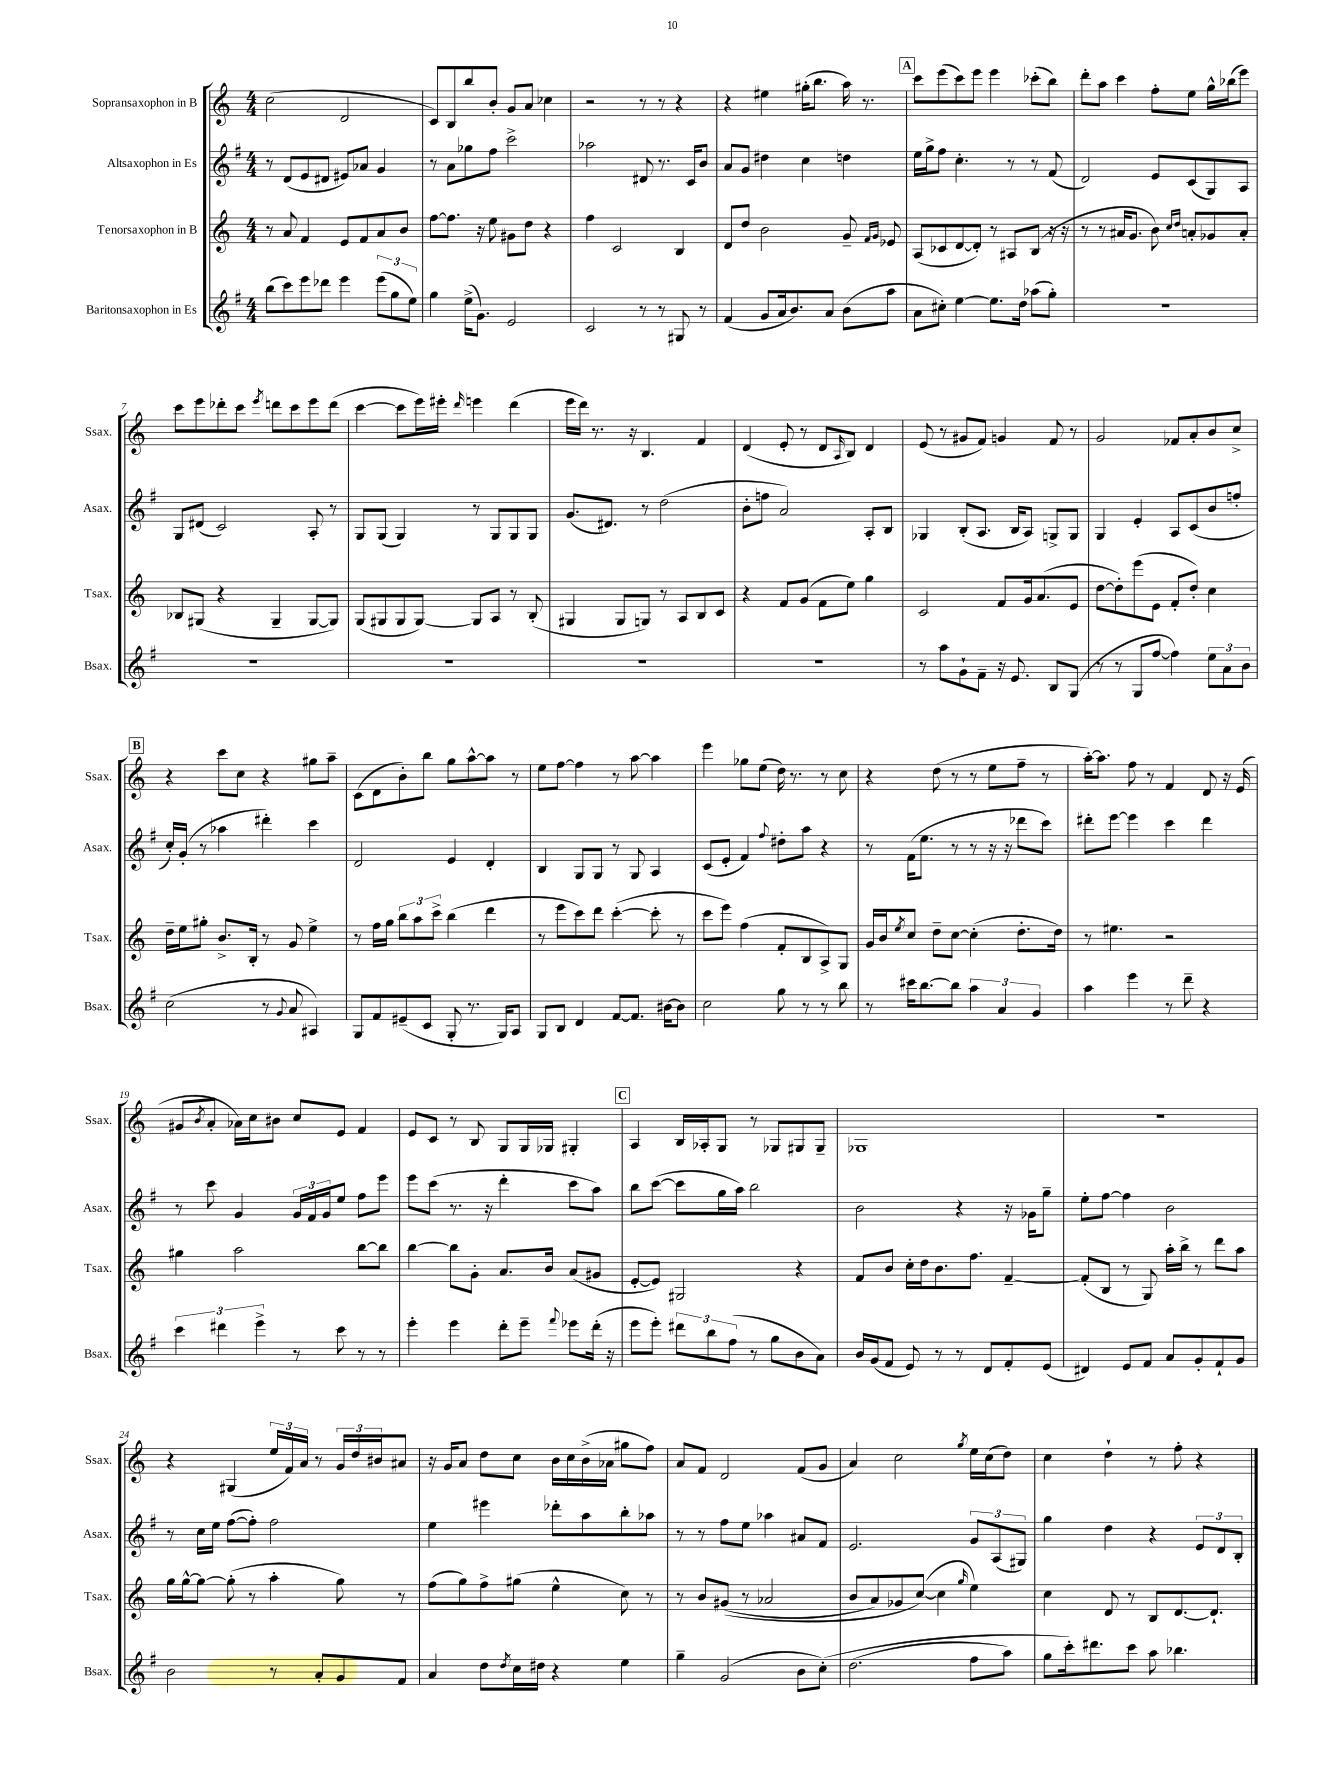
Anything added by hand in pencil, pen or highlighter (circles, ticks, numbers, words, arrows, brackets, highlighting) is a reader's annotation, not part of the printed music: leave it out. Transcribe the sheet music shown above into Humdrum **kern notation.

**kern	**kern	**kern	**kern
*staff4	*staff3	*staff2	*staff1
*clefG2	*clefG2	*clefG2	*clefG2
*k[f#]	*k[]	*k[f#]	*k[]
*M4/4	*M4/4	*M4/4	*M4/4
(8bb\L	8r	8r	(2cc\
8ccc\)	8a/	(8d/L	.
8eee\	4f/	8e/	.
8ddd-\J	.	8d#/J	.
4eee\	8e/L	8e#/L)	2d/
.	8f/	8a-/J	.
(12eee\L	8a/	4g/	.
12gg\	.	.	.
.	8b/J	.	.
12ee\J)	.	.	.
=	=	=	=
4gg\	[8ff\L	8r	8c/L)
.	8.ff\]J	8a\L	8B/
(16ee^\LK	.	8gg-\	8bb/
8.g\J)	16r	.	.
.	8ee\	8ff#\J	8b'/J
2e/	8g#\L	2ccc^\	8g/L
.	8dd\J	.	8a/J
.	4r	.	4cc-\
=	=	=	=
2c/	4ff\	2aa-\	2r
.	2c/	.	.
8r	.	8d#/	8r
8r	.	8.r	8r
8G#/	4B/	.	4r
.	.	16c/LK	.
8r	.	8b/J	.
=	=	=	=
(4f#/	8d/L	8a/L	4r
.	8dd/J	8g/J	.
8g/L	2b\	4dd#\	4ee#\
16a/k	.	.	.
8.b/)	.	.	.
.	.	4cc\	(16gg#'\LK
.	.	.	8.bb\J
8a/J	.	.	.
(8b\L	8g~/	4dd\	16aa\)
.	.	.	8.r
.	16qqf/LL	.	.
.	16qqg/JJ	.	.
8aa\J	8e-/	.	.
=	=	=	=
8a\L	(8A/L	16ee\LL	8ccc\L
.	.	16gg^\J	.
8cc#'\J)	8c-/	8ff#\J	(8eee\
[4ee\	[8d/	4.cc'\	8ccc\)
.	8d'/]J)	.	8eee\J
8.ee\]L	8r	.	4eee\
.	8A#/L	8r	.
16dd\Jk	.	.	.
(8aa-\L	(8B/J	8r	(8ccc-'\L
8gg'\J)	16r	(8f#/	8bb\J)
.	16r	.	.
=	=	=	=
1r	8r	2d/)	8ddd'\L
.	8r	.	8aa\J
.	16a#/LK	.	4ccc\
.	8.g/J	.	.
.	8b\)	8e/L	8ff'\L
.	16qqcc/LL	.	.
.	16qqdd/JJ	.	.
.	8a'/L	(8c/	8ee\J
.	8g-/	8G/)	16gg^^\LL
.	.	.	(16bb-\J
.	8a'/J	8A/J	8eee\J)
=	=	=	=
1r	8B-/L	8G/L	8ccc\L
.	(8G#/J	(8d#/J	8eee\
.	4r	2c/)	8ddd-'\
.	.	.	8ccc\J
.	.	.	8qeee/
.	4G#~/	.	8ddd\L
.	.	.	8ccc\
.	[8G#/L	8A'/	8eee\
.	8G#/]J)	8r	(8ddd\J
=	=	=	=
1r	(8G/L	8G/L	[4ccc\
.	8G#/	(8G/J	.
.	8G#/	4G/)	8ccc\]L
.	[8G#/J)	.	16eee\L)
.	.	.	16eee#'\JJ
.	.	.	16qqddd/
.	8G#/]L	8r	4eee\
.	8A/J	8G/L	.
.	8r	8G/	(4ddd\
.	(8B'/	8G/J	.
=	=	=	=
1r	4G#/	(8.g/L	16eee\LL
.	.	.	16ddd\JJ)
.	.	.	8.r
.	.	8.d#/J)	.
.	8G#/L	.	.
.	.	.	16r
.	8G/J)	8r	4.B/
.	8r	(2dd\	.
.	8A/L	.	.
.	8B/	.	4f/
.	8c/J	.	.
=	=	=	=
1r	4r	8b'\L	(4d/
.	.	8ff\J	.
.	8f/L	2a/)	8e'/
.	(8g/J	.	8r
.	8f\L	.	8d/L
.	.	.	16qqA/
.	8ee\J)	.	8B/J)
.	4gg\	8A'/L	4d/
.	.	8B/J	.
=	=	=	=
8r	2c/	4G-/	(8e/
8aa\L	.	.	8r
8g`\	.	(8B'/L	8g#/L
8f#~\J	.	8.A/J	8f/J)
16r	8f/L	.	4g/
8.e/	.	16B/LK	.
.	16g/k	8A/J)	.
.	(8.a/	.	.
8B/L	.	8G^/L	8f/
(8G/J	8e/J	8G/J	8r
=	=	=	=
8r	[8dd\L	4G/	2g/
8r	8dd'\])	.	.
8G/L	(8eee\	4e'/	.
[8ff#/J	8e\J	.	.
4ff#\])	8f'/L	8A/L	8f-/L
.	8dd'/J)	(8c/	8a'/
12ee\L	4cc\	8b/	8b/
12a\	.	.	.
.	.	8ff'/J	8cc^/J
12b\J	.	.	.
=	=	=	=
(2cc\	16dd~\LL	16cc'/LL)	4r
.	16ee\J	(16g'/JJ	.
.	8gg#'\J	8r	.
.	8.b^/L	4aa-\	8ccc\L
.	.	.	8cc\J
.	16B'/Jk	.	.
8r	8r	4ddd#'\)	4r
8qqg/	.	.	.
8a/	8g/	.	.
4A#/)	4ee^\	4ccc\	8gg#\L
.	.	.	8aa~\J
=	=	=	=
8G/L	8r	2d/	(8c\L
8f#/	16ff\LL	.	8d\
.	16gg\JJ	.	.
(8e#~/	12bb\L	.	8b'\)
.	12aa\	.	.
8c/J	.	.	8bb\J
.	12ccc^\J	.	.
8G'/	(4bb\	4e/	8gg\L
8.r	.	.	[8aa^^\
.	4ddd\	4d'/	8aa\]J
16G/LK)	.	.	.
8A/J	.	.	8r
=	=	=	=
8G/L	8r	4B/	8ee\L
8B/J	8eee\L	.	[8ff\J
4d/	8ccc\)	8G/L	4ff\]
.	8ddd\J	8G/J	.
[8f#/L	([4ccc'\	8r	8r
8.f#/]J	.	8G/	[8aa\
.	8ccc'\]	4A/	4aa\]
[16b#\LK	.	.	.
8b#\]J	8r	.	.
=	=	=	=
2cc\	8ccc\L	(8c/L	4eee\
.	8eee\J)	8e'/J	.
.	(4ff\	4f#/)	8gg-\L
.	.	.	(8ee\J
.	.	8qqff#/	.
8gg\	8f'/L	8dd#'\L	16dd\)
.	.	.	8.r
8r	8B/	8aa\J	.
8r	8A^/)	4r	8r
8bb\	8G/J	.	8cc\
=	=	=	=
8r	16g/LL	8r	4r
.	16b/J	.	.
.	8qee/	.	.
16ccc#\LK	8cc/J	(16f#\LK	.
[8.bb\	.	8.ee\J	.
.	8dd~\L	.	(8dd\
8bb\]J	[8cc\J	8r	8r
6aa\	(4cc'\]	8r	8r
.	.	16r	8ee\L
6a/	.	.	.
.	.	16r	.
.	8.dd'\L	8ddd-\L	8ff~\J
6g/	.	.	.
.	.	8ccc\J)	8r
.	16dd\Jk)	.	.
=	=	=	=
4aa\	8r	8ddd#'\L	[16aa'\LK)
.	.	.	8.aa\]J
.	4.ee#\	[8eee\J	.
4eee\	.	4eee\]	8ff\
.	.	.	8r
8r	2r	4ccc\	4f/
8ddd~\	.	.	.
4r	.	4ddd#\	8d/
.	.	.	16r
.	.	.	(16e/
=	=	=	=
6ccc\	4gg#\	8r	8g#/L
.	.	.	8qb/
.	.	8ccc\	8a'/J
6ddd#\	.	.	.
.	2aa\	4g/	16a-\LL)
.	.	.	16cc\J
6eee^\	.	.	.
.	.	.	8b#\J
8r	.	24g/LL	8cc/L
.	.	24f#/	.
.	.	24g/J	.
8ccc\	.	8ee/J	8e/J
8r	[8bb\L	8ff#\L	4f/
8r	8bb\]J	8eee\J	.
=	=	=	=
4eee'\	[4bb\	8eee\L	8e/L
.	.	(8ccc\J	8c/J
4eee\	8bb\]L	8.r	8r
.	8g'\J	.	8B/
.	.	16r	.
8ddd'\L	8.a/L	4ddd'\	8G/L
8eee~\J	.	.	16G/L
.	16b/Jk	.	16G-/JJ
8qqfff#/	.	.	.
8eee-\L	(8a/L	8ccc\L	4G#'/
(16ddd'\Jk	8g#/J	8aa\J)	.
16r	.	.	.
=	=	=	=
8eee\L	[8e'/L	8bb\L	4A/
8eee'\J)	8e/]J)	([8ccc\J	.
12ddd#\L	2G#/	8ccc\]L	16B/LL
.	.	.	16A-'/J
12bb\	.	.	.
.	.	16gg\L	8G/J
(12ff#\J	.	.	.
.	.	16aa\JJ)	.
8r	.	2bb\	8r
8gg\L	.	.	8G-/L
8b\	4r	.	8G#/
8a\J)	.	.	8G#~/J
=	=	=	=
16b/LL	8f/L	2b\	1G-
(16g/J	.	.	.
8f#/J	8b/J	.	.
8e/)	16cc'\LL	.	.
.	16dd\J	.	.
8r	8.b\	.	.
8r	.	4r	.
.	8.ff\J	.	.
8d/L	.	.	.
8f#'/	[4f~/	16r	.
.	.	16g-\LK	.
(8e/J	.	8gg~\J	.
=	=	=	=
4d#/)	(8f'/]L	8ee'\L	1r
.	8B/J	[8ff#\J	.
8e/L	8r	4ff#\]	.
8f#/J	8G/)	.	.
8a/L	16aa'\LL	2b\	.
.	16bb^\JJ	.	.
8g'/	8r	.	.
8f#`/	8ddd\L	.	.
8g/J	8aa\J	.	.
=	=	=	=
2b\	16gg\LL	8r	4r
.	[16gg^^\J	.	.
.	8gg\_J	16cc\LL	.
.	.	16ee\JJ	.
.	(8gg'\]	([8ff#\L	(4G#/
.	8r	8ff#'\]J)	.
8r	4aa'\	2ff#\	24ee/LL
.	.	.	24f/)
.	.	.	24a/JJ
8a'/L	.	.	8r
8g/	8gg\)	.	24g/LL
.	.	.	24dd/
.	.	.	24b#/J
8f#/J	8r	.	8a#/J
=	=	=	=
4a/	(8ff\L	4ee\	16r
.	.	.	16g/LK
.	8gg\)	.	8a/J
8dd\L	8ff^\	4eee#\	8dd\L
8qdd/	.	.	.
16cc\L	(8gg#\J	.	8cc\J
16dd#\JJ	.	.	.
4r	4ee^^\	8ddd-'\L	16b\LL
.	.	.	16cc\
.	.	8aa\	(16b^\
.	.	.	16a-\JJ
4ee\	8cc\)	8bb'\	8gg#\L
.	8r	8aa-\J	8ff\J)
=	=	=	=
4gg~\	8r	8r	8a/L
.	8b/L	8r	8f/J
(2g/	&((8g#/J	8ff#\L	2d/
.	8r	8ee\J	.
.	2a-/	4aa-\	.
8b\L	.	8a#/L	(8f/L
&(8cc'\J)	.	8f#/J	8g/J
=	=	=	=
(2.dd\	8b/L	2.e/	4a/)
.	8a/)	.	.
.	8g-/	.	2cc\
.	([8cc/J&)	.	.
.	4cc\]	.	.
.	16qqgg/	.	8qgg/
8ff#\L	4ee\)	12g/L	16ee\LL
.	.	.	(16cc\J
.	.	(12A/	.
8aa\J)	.	.	8dd\J)
.	.	12G#/J)	.
=	=	=	=
8gg\L	4cc\	4gg\	4cc\
16ccc'\k&)	.	.	.
8.ddd#\	.	.	.
.	8d/	4dd\	4dd`\
8ccc\J	8r	.	.
8aa\	8B/L	4r	8r
4.bb-\	[8.d/	.	8ff'\
.	.	12e/L	4r
.	8.d`/]J	.	.
.	.	12d/	.
.	.	12B'/J	.
==	==	==	==
*-	*-	*-	*-
